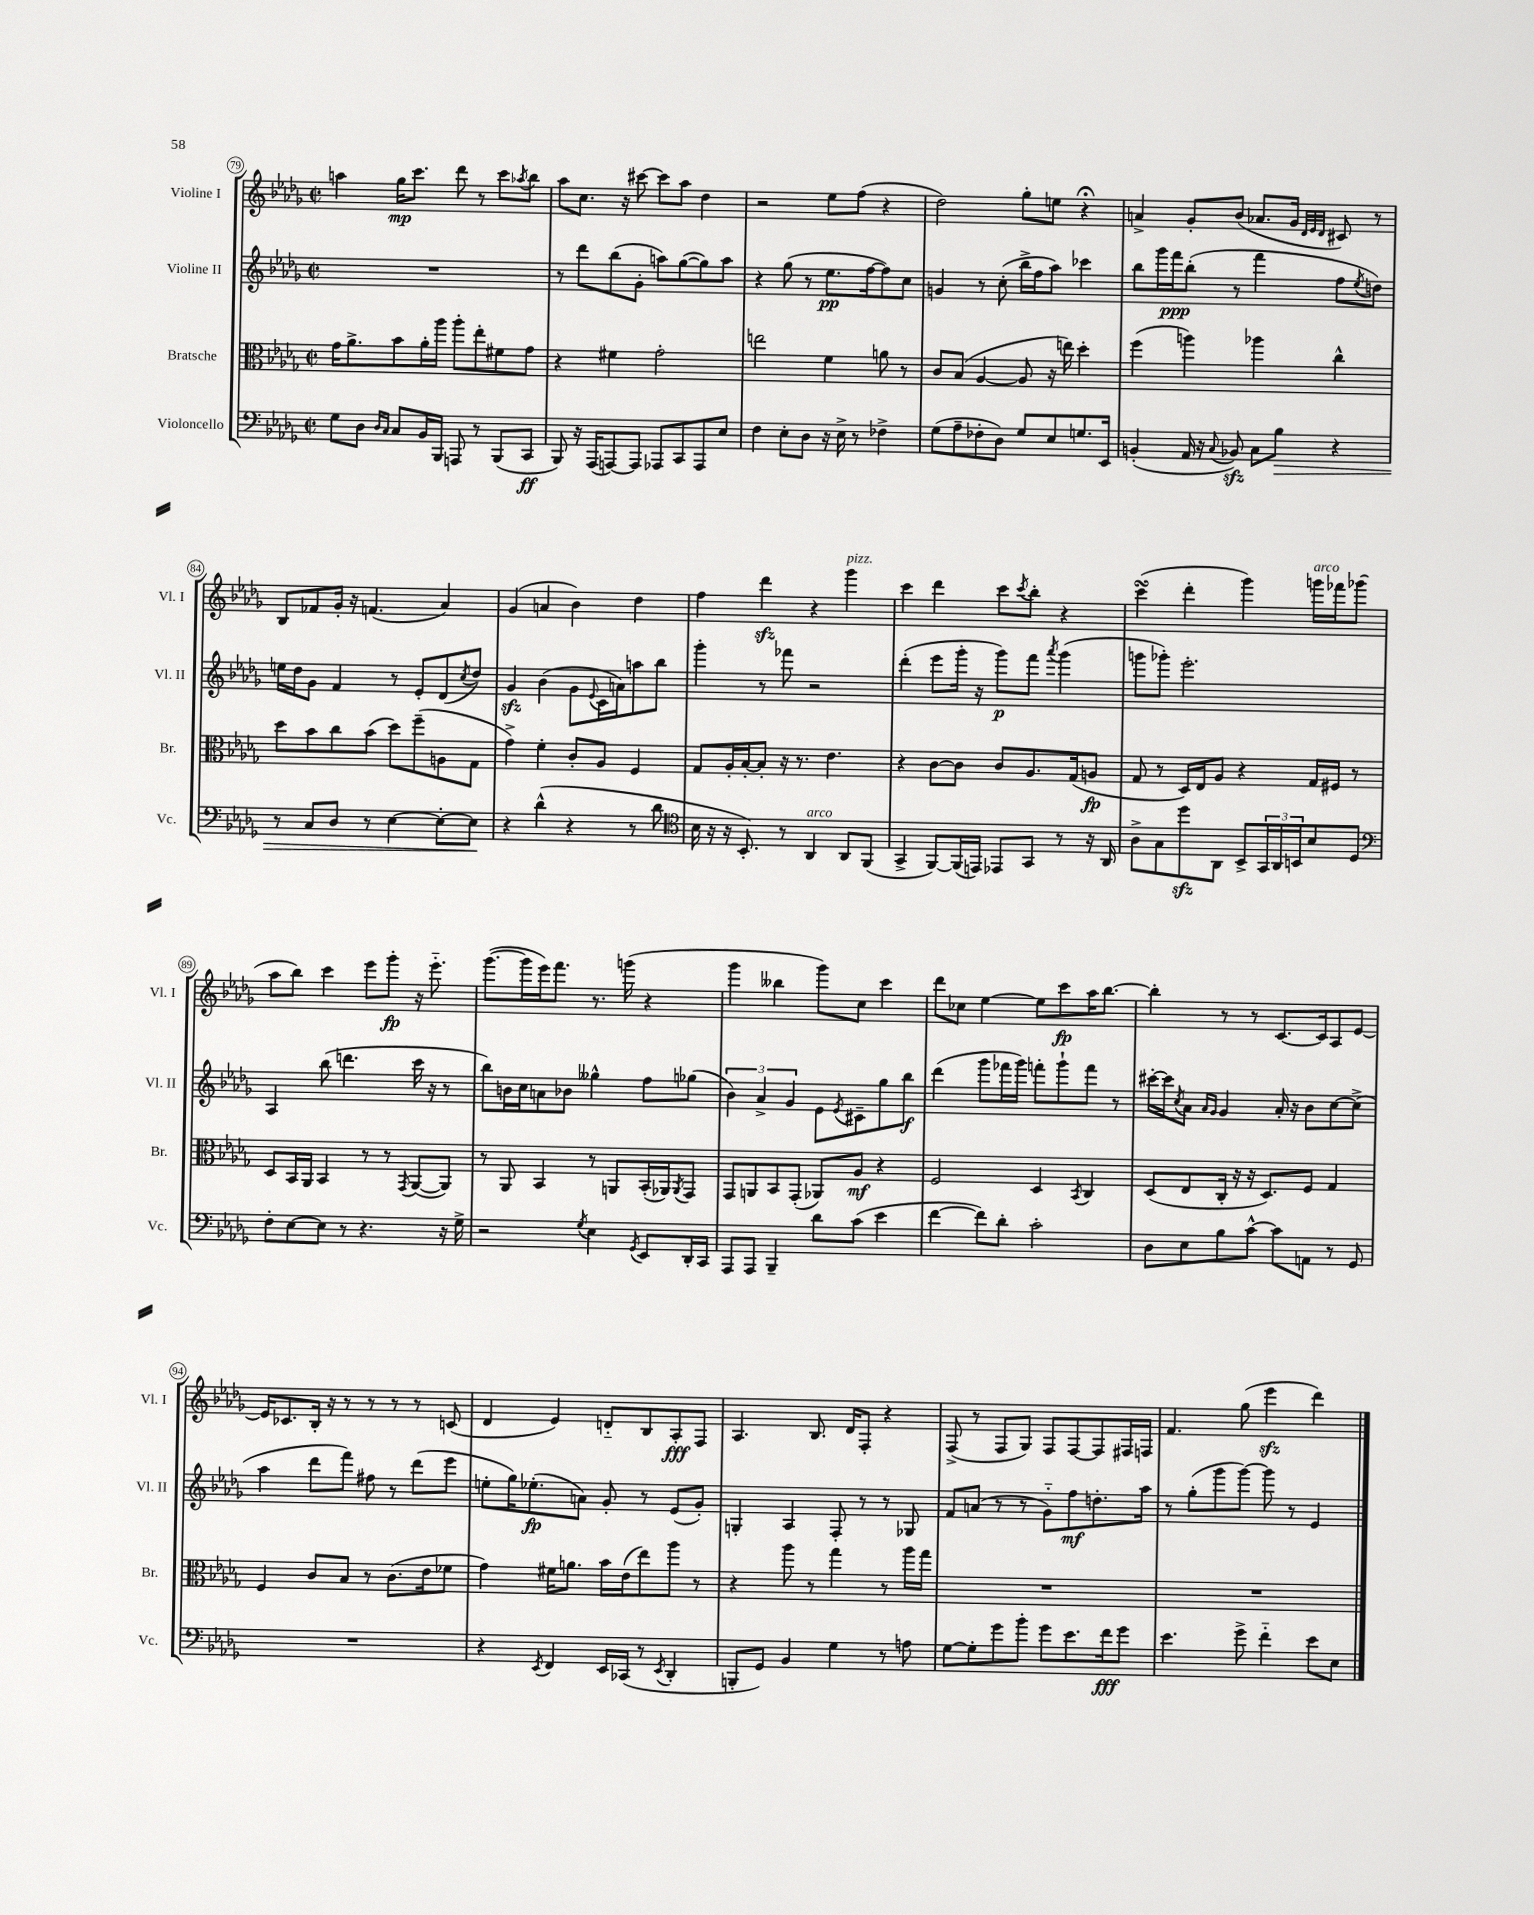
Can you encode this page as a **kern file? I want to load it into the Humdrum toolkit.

**kern	**dynam	**kern	**dynam	**kern	**dynam	**kern	**dynam
*part4	*part4	*part3	*part3	*part2	*part2	*part1	*part1
*staff4	*staff4	*staff3	*staff3	*staff2	*staff2	*staff1	*staff1
*I"Violoncello	*	*I"Bratsche	*	*I"Violine II	*	*I"Violine I	*
*I'Vc.	*	*I'Br.	*	*I'Vl. II	*	*I'Vl. I	*
*clefF4	*	*clefC3	*	*clefG2	*	*clefG2	*
*k[b-e-a-d-g-]	*	*k[b-e-a-d-g-]	*	*k[b-e-a-d-g-]	*	*k[b-e-a-d-g-]	*
*M2/2	*	*M2/2	*	*M2/2	*	*M2/2	*
*met(c|)	*	*met(c|)	*	*met(c|)	*	*met(c|)	*
=79	=79	=79	=79	=79	=79	=79	=79
8G-\L	.	16g-\KL	.	1r	.	4aan\	.
.	.	8.a-^\	.	.	.	.	.
8D-\J	.	.	.	.	.	.	.
16qqD-/LL	.	.	.	.	.	.	.
16qqC/JJ	.	.	.	.	.	.	.
8C/L	.	8b-\	.	.	.	16gg-\KL	mp
.	.	.	.	.	.	8.ccc\J	.
16BB-/L	.	16a-'\L	.	.	.	.	.
16BBB-/JJ	.	16aa-\JJ	.	.	.	.	.
8AAAn/	.	8aa-'\L	.	.	.	8ddd-\	.
8r	.	8ee-'\	.	.	.	8r	.
(8BBB-/L	.	8f#X\	.	.	.	8ccc\L	.
.	.	.	.	.	.	8qaa-X/	.
8CC/J	ff	8g-\J	.	.	.	8bb-\J	.
=80	=80	=80	=80	=80	=80	=80	=80
8BBB-/)	.	4r	.	8r	.	8aa-\L	.
16r	.	.	.	8ddd-\L	.	8.cc\J	.
(16AAA-/KL	.	.	.	.	.	.	.
[8AAAn/)	.	4f#X\	.	(8bb-\	.	.	.
.	.	.	.	.	.	16r	.
8AAA/J]	.	.	.	8g-'\J	.	[8ccc#X\	.
8AAA-X/L	.	2g-'\	.	8aan\L)	.	8ccc#\L]	.
8CC/	.	.	.	([8gg-\	.	8aa-\J	.
8AAA-/	.	.	.	8gg-\])	.	4dd-\	.
8E-/J	.	.	.	8aa\J	.	.	.
=81	=81	=81	=81	=81	=81	=81	=81
4F\	.	2een\	.	4r	.	2r	.
8E-'\L	.	.	.	(8gg-\	.	.	.
8D-\J	.	.	.	8r	.	.	.
16r	.	4f\	.	8.ee-\L	pp	8ee-\L	.
16E-^\	.	.	.	.	.	.	.
8r	.	.	.	.	.	(8ff\J	.
.	.	.	.	[16ff\k	.	.	.
4F-X^\	.	8an\	.	8ff\])	.	4r	.
.	.	8r	.	8cc\J	.	.	.
=82	=82	=82	=82	=82	=82	=82	=82
(8G-\L	.	8c/L	.	4gn/	.	2dd-\)	.
8A-~\	.	(8B-/J	.	.	.	.	.
8F-X'\	.	[4A-/	.	8r	.	.	.
8D-\J)	.	.	.	(8cc'\	.	.	.
8G-/L	.	8A-/]	.	16bb-^\LL	.	8gg-'\L	.
.	.	.	.	16ff\J	.	.	.
8E-/	.	16r	.	8aa-\J)	.	8een\J	.
.	.	16een\)	.	.	.	.	.
8.Gn/	.	4dd-'\	.	4ccc-X\	.	4r;<	.
16EE-/Jk	.	.	.	.	.	.	.
=83	=83	=83	=83	=83	=83	=83	=83
(4BBn'/	.	(4ff\	.	8bb-\L	.	4an^/	.
.	.	.	.	16ggg-\L	.	.	.
.	.	.	.	16fff\J	ppp	.	.
16AA-/	.	4aan\)	.	(8bb-'\J	.	8g-'/L	.
16r	.	.	.	.	.	.	.
8qqC/	.	.	.	.	.	.	.
8BB-Xzz/)	.	.	.	8r	.	(8b-/J	.
8C\L	.	4aa-X\	.	4fff\	.	8.a-X/L	.
!	!LO:HP:b	!	!	!	!	!	!
8B-\J	>	.	.	.	.	.	.
.	.	.	.	.	.	16g-/Jk	.
.	.	.	.	.	.	32qqd-/LLL	.
.	.	.	.	.	.	32qqe-/	.
.	.	.	.	.	.	32qqd-/JJJ	.
4r	.	4cc^^\	.	8ff\L	.	8c#X/)	.
.	.	.	.	8qee-/	.	.	.
.	.	.	.	8ddn\J)	.	8r	.
!!LO:LB:g=z
=84	=84	=84	=84	=84	=84	=84	=84
8r	.	8dd-\L	.	16een\LL	.	8B-/L	.
.	.	.	.	16dd-\J	.	.	.
8C/L	.	8b-\	.	8g-\J	.	8f-X/	.
8D-/J	.	8cc\	.	4f/	.	16g-'/Jk	.
.	.	.	.	.	.	16r	.
8r	.	(8b-\J	.	.	.	(4.fn/	.
[4E-\	.	8dd-\L)	.	8r	.	.	.
.	.	(8ff~\	.	8e-'/L	.	.	.
8E-'\L_	.	8An\	.	(8d-/	.	4a-/)	.
.	.	.	.	8qcc/	.	.	.
8E-\J]	.	8G-\J	.	8dd-/J)	.	.	.
.	]	.	.	.	.	.	.
=85	=85	=85	=85	=85	=85	=85	=85
4r	.	4g-^\)	.	4g-zz/	.	(4g-/	.
(4d-^^\	.	4f'\	.	(4b-\	.	4an/	.
4r	.	8c'/L	.	8g-\L	.	4b-\)	.
.	.	.	.	8qqe-/	.	.	.
.	.	8A-/J	.	16c\L	.	.	.
.	.	.	.	16an\J)	.	.	.
8r	.	4F/	.	8aan\	.	4dd-\	.
8d-\	.	.	.	8bb-\J	.	.	.
=86	=86	=86	=86	=86	=86	=86	=86
*clefC4	*	*	*	*	*	*	*
16B-\	.	8G-/L	.	4ggg-'\	.	4ff\	.
16r	.	.	.	.	.	.	.
16r	.	16A-'/L	.	.	.	.	.
8.BB-'/)	.	[16B-'/J	.	.	.	.	.
.	.	8B-'/J]	.	8r	.	4ddd-zz\	.
8r	.	16r	.	8fff-X\	.	.	.
.	.	8.r	.	.	.	.	.
!LO:TX:a:i:t=arco	!	!	!	!	!	!	!
4AA-/	.	.	.	2r	.	4r	.
.	.	4.e-\	.	.	.	.	.
!	!	!	!	!	!	!LO:TX:a:i:t=pizz.	!
8AA-/L	.	.	.	.	.	4ggg-\	.
(8FF/J	.	.	.	.	.	.	.
=87	=87	=87	=87	=87	=87	=87	=87
4GG-^/	.	4r	.	(4ddd-'\	.	4ccc\	.
[8FF/L)	.	[8c\L	.	8eee-\L	.	4ddd-\	.
(16FF/L]	.	8c\J]	.	16ggg-'\Jk	.	.	.
16EEn/JJ)	.	.	.	16r	.	.	.
8EE-X/L	.	8c/L	.	8ggg-\L)	p	8ccc\L	.
.	.	.	.	.	.	8qccc/	.
8GG-/J	.	8.A-/	.	8fff\J	.	8bb-'\J	.
.	.	.	.	8qaaa-/	.	.	.
8r	.	.	.	(4ggg-\	.	4r	.
.	.	(16G-/k	.	.	.	.	.
16r	.	8An/J	fp	.	.	.	.
16AA-/	.	.	.	.	.	.	.
=88	=88	=88	=88	=88	=88	=88	=88
8A-^\L	.	8G-/	.	8gggn\L	.	(4cccsSsS\	.
8G-\	.	8r	.	8ggg-X'\J)	.	.	.
8dd-zz\	.	16D-/LL)	.	2.eee-'\	.	4ddd-'\	.
.	.	16E-/J	.	.	.	.	.
8AA-\J	.	8A-/J	.	.	.	.	.
8BB-^/L	.	4r	.	.	.	4ggg-\)	.
24GG-/L	.	.	.	.	.	.	.
24AA-/	.	.	.	.	.	.	.
24BBn/J	.	.	.	.	.	.	.
!	!	!	!	!	!	!LO:TX:a:i:t=arco	!
8B-/	.	16G-/LL	.	.	.	16gggn\LL	.
.	.	16F#X/JJ	.	.	.	16fff-X\J	.
8D-/J	.	8r	.	.	.	(8ggg-X\J	.
!!LO:LB:g=z
=89	=89	=89	=89	=89	=89	=89	=89
*clefF4	*	*	*	*	*	*	*
8F'\L	.	8D-/L	.	4A-/	.	8aa-\L	.
[8E-\	.	16BB-/L	.	.	.	8bb-\J)	.
.	.	16AA-/JJ	.	.	.	.	.
8E-\J]	.	4BB-/	.	(8bb-\	.	4ccc\	.
8r	.	.	.	4.dddn\	.	.	.
4.r	.	8r	.	.	.	8eee-\L	.
.	.	8r	.	.	.	8ggg-'\J	fp
.	.	8qGG-/	.	.	.	.	.
.	.	([8AA-/L	.	16ccc\	.	16r	.
.	.	.	.	16r	.	8.eee-\	.
16r	.	8AA-/J])	.	8r	.	.	.
16G-^\	.	.	.	.	.	.	.
=90	=90	=90	=90	=90	=90	=90	=90
2r	.	8r	.	8bb-\L)	.	([8.ggg-\L	.
.	.	8AA-/	.	16bn\L	.	.	.
.	.	.	.	16cc\J	.	16ggg-\L]	.
.	.	4BB-/	.	8an\	.	16eee-\J)	.
.	.	.	.	.	.	8.fff\J	.
.	.	.	.	8b-X\J	.	.	.
8qG-/	.	.	.	.	.	.	.
4E-\	.	8r	.	4gg--X^^\	.	8.r	.
.	.	8AAn/L	.	.	.	.	.
.	.	.	.	.	.	(16gggn\	.
8qGG-/	.	.	.	.	.	.	.
8EE-/L	.	(16BB-'/L	.	8ff\L	.	4r	.
.	.	16AA-X/J)	.	.	.	.	.
.	.	8qAA-/	.	.	.	.	.
16DD-'/L	.	8GG-/J	.	(8gg-X\J	.	.	.
16CC/JJ	.	.	.	.	.	.	.
=91	=91	=91	=91	=91	=91	=91	=91
8AAA-/L	.	8GG-/L	.	6b-\)	.	4ggg-\	.
8AAA-/J	.	8AAn/	.	.	.	.	.
.	.	.	.	6a-^/	.	.	.
4BBB-~/	.	8BB-/	.	.	.	4bb--X\	.
.	.	.	.	6g-/	.	.	.
.	.	(8GG-'/J	.	.	.	.	.
8d-\L	.	8AA-X/L)	.	8e-\L	.	8ggg-\L)	.
.	.	.	.	8qe-/	.	.	.
(8c\J	.	8A-/J	mf	8c#X~\	.	8cc\J	.
4e-\	.	4r	.	8gg-\	.	4ccc\	.
.	.	.	.	8bb-\J	f	.	.
=92	=92	=92	=92	=92	=92	=92	=92
[4f\	.	2F/	.	(4ddd-\	.	8ddd-\L	.
.	.	.	.	.	.	8cc-X\J	.
8f\L])	.	.	.	8ggg-\L	.	[4ee-\	.
8d-'\J	.	.	.	16fff-X\L	.	.	.
.	.	.	.	16ggg-\JJ)	.	.	.
2c'\	.	4D-/	.	8fffn'\L	.	8ee-\L]	.
.	.	.	.	8ggg-`\	.	8ccc\	fp
.	.	8qBB-/	.	.	.	.	.
.	.	4C/	.	8fff\J	.	16aa-\K	.
.	.	.	.	.	.	[8.bb-\J	.
.	.	.	.	8r	.	.	.
=93	=93	=93	=93	=93	=93	=93	=93
8D-\L	.	(8D-/L	.	[16ccc#X'\LL	.	4bb-'\]	.
.	.	.	.	16ccc#\J]	.	.	.
.	.	.	.	8qcc/	.	.	.
8E-\	.	8E-/	.	8a-\J	.	.	.
.	.	.	.	16qqa-/LL	.	.	.
.	.	.	.	16qqg-/JJ	.	.	.
8B-\	.	16C'/Jk	.	4g-/	.	8r	.
.	.	16r	.	.	.	.	.
[8c^^\J	.	16r	.	.	.	8r	.
.	.	8.D-/L)	.	.	.	.	.
8c\L]	.	.	.	16a-'/	.	[8.c/L	.
.	.	.	.	16r	.	.	.
8AAn\J	.	8F/J	.	8b-\L	.	.	.
.	.	.	.	.	.	16c/k]	.
8r	.	4G-/	.	[8cc\	.	8A-/	.
8GG-/	.	.	.	(8cc^\J]	.	[8e-/J	.
!!LO:LB:g=z
=94	=94	=94	=94	=94	=94	=94	=94
1r	.	4F/	.	4aa-\	.	16e-/KL]	.
.	.	.	.	.	.	8.c-X/	.
.	.	8c/L	.	8ddd-\L	.	16B-'/Jk	.
.	.	.	.	.	.	16r	.
.	.	8B-/J	.	8fff\J)	.	8r	.
.	.	8r	.	8ff#X\	.	8r	.
.	.	(8.c\L	.	8r	.	8r	.
.	.	.	.	(8ddd-\L	.	8r	.
.	.	16e-\k	.	.	.	.	.
.	.	8f-X\J	.	8eee-\J	.	(8cn/	.
=95	=95	=95	=95	=95	=95	=95	=95
4r	.	4g-\)	.	8een'\L	.	4d-/	.
.	.	.	.	16gg-\K)	.	.	.
.	.	.	.	(8.ee-X'\	fp	.	.
8qEE-/	.	.	.	.	.	.	.
4FF/	.	16f#X\KL	.	.	.	4e-/)	.
.	.	8.an\J	.	.	.	.	.
.	.	.	.	8an\J)	.	.	.
16EE-/LL	.	16b-\LL	.	8g-'/	.	8dn/L	.
(16CC-X/JJ	.	(16e-\J	.	.	.	.	.
8r	.	8ee-\)	.	8r	.	8B-/	.
8qEE-/	.	.	.	.	.	.	.
4DD-'/	.	8aa-\J	.	(8e-/L	.	8A-'/	fff
.	.	8r	.	8g-'/J)	.	8F/J	.
=96	=96	=96	=96	=96	=96	=96	=96
8BBBn'/L	.	4r	.	4Gn'/	.	4.A-/	.
8GG-/J)	.	.	.	.	.	.	.
4BB-/	.	8aa-\	.	4A-/	.	.	.
.	.	8r	.	.	.	8.B-/	.
4G-\	.	4gg-\	.	8F'/	.	.	.
.	.	.	.	.	.	16d-/KL	.
.	.	.	.	8r	.	8F'/J	.
8r	.	8r	.	8r	.	4r	.
8An\	.	16aa-\LL	.	8G-X/	.	.	.
.	.	16gg-\JJ	.	.	.	.	.
=97	=97	=97	=97	=97	=97	=97	=97
[8G-\L	.	1r	.	8f/L	.	(8F^/	.
8G-'\]	.	.	.	(8an/J	.	8r	.
8g-\	.	.	.	8r	.	8F/L	.
8b-'\J	.	.	.	8r	.	8G-/J)	.
8g-\L	.	.	.	8g-\L)	.	8F/L	.
8.e-\	.	.	.	8ff\	mf	[8F/	.
.	.	.	.	8.ddn'\	.	8F/]	.
16f\k	fff	.	.	.	.	.	.
8g-\J	.	.	.	.	.	16F#X/L	.
.	.	.	.	16aa-\Jk	.	16Fn/JJ	.
=98	=98	=98	=98	=98	=98	=98	=98
4.e-\	.	1r	.	8r	.	4.f/	.
.	.	.	.	(8gg-'\L	.	.	.
.	.	.	.	8ggg-\	.	.	.
8g-^\	.	.	.	[8ggg-\J)	.	(8gg-\	.
4f\	.	.	.	8ggg-\]	.	4eee-zz\	.
.	.	.	.	8r	.	.	.
8e-\L	.	.	.	4e-/	.	4ddd-\)	.
8E-\J	.	.	.	.	.	.	.
==	==	==	==	==	==	==	==
*-	*-	*-	*-	*-	*-	*-	*-
